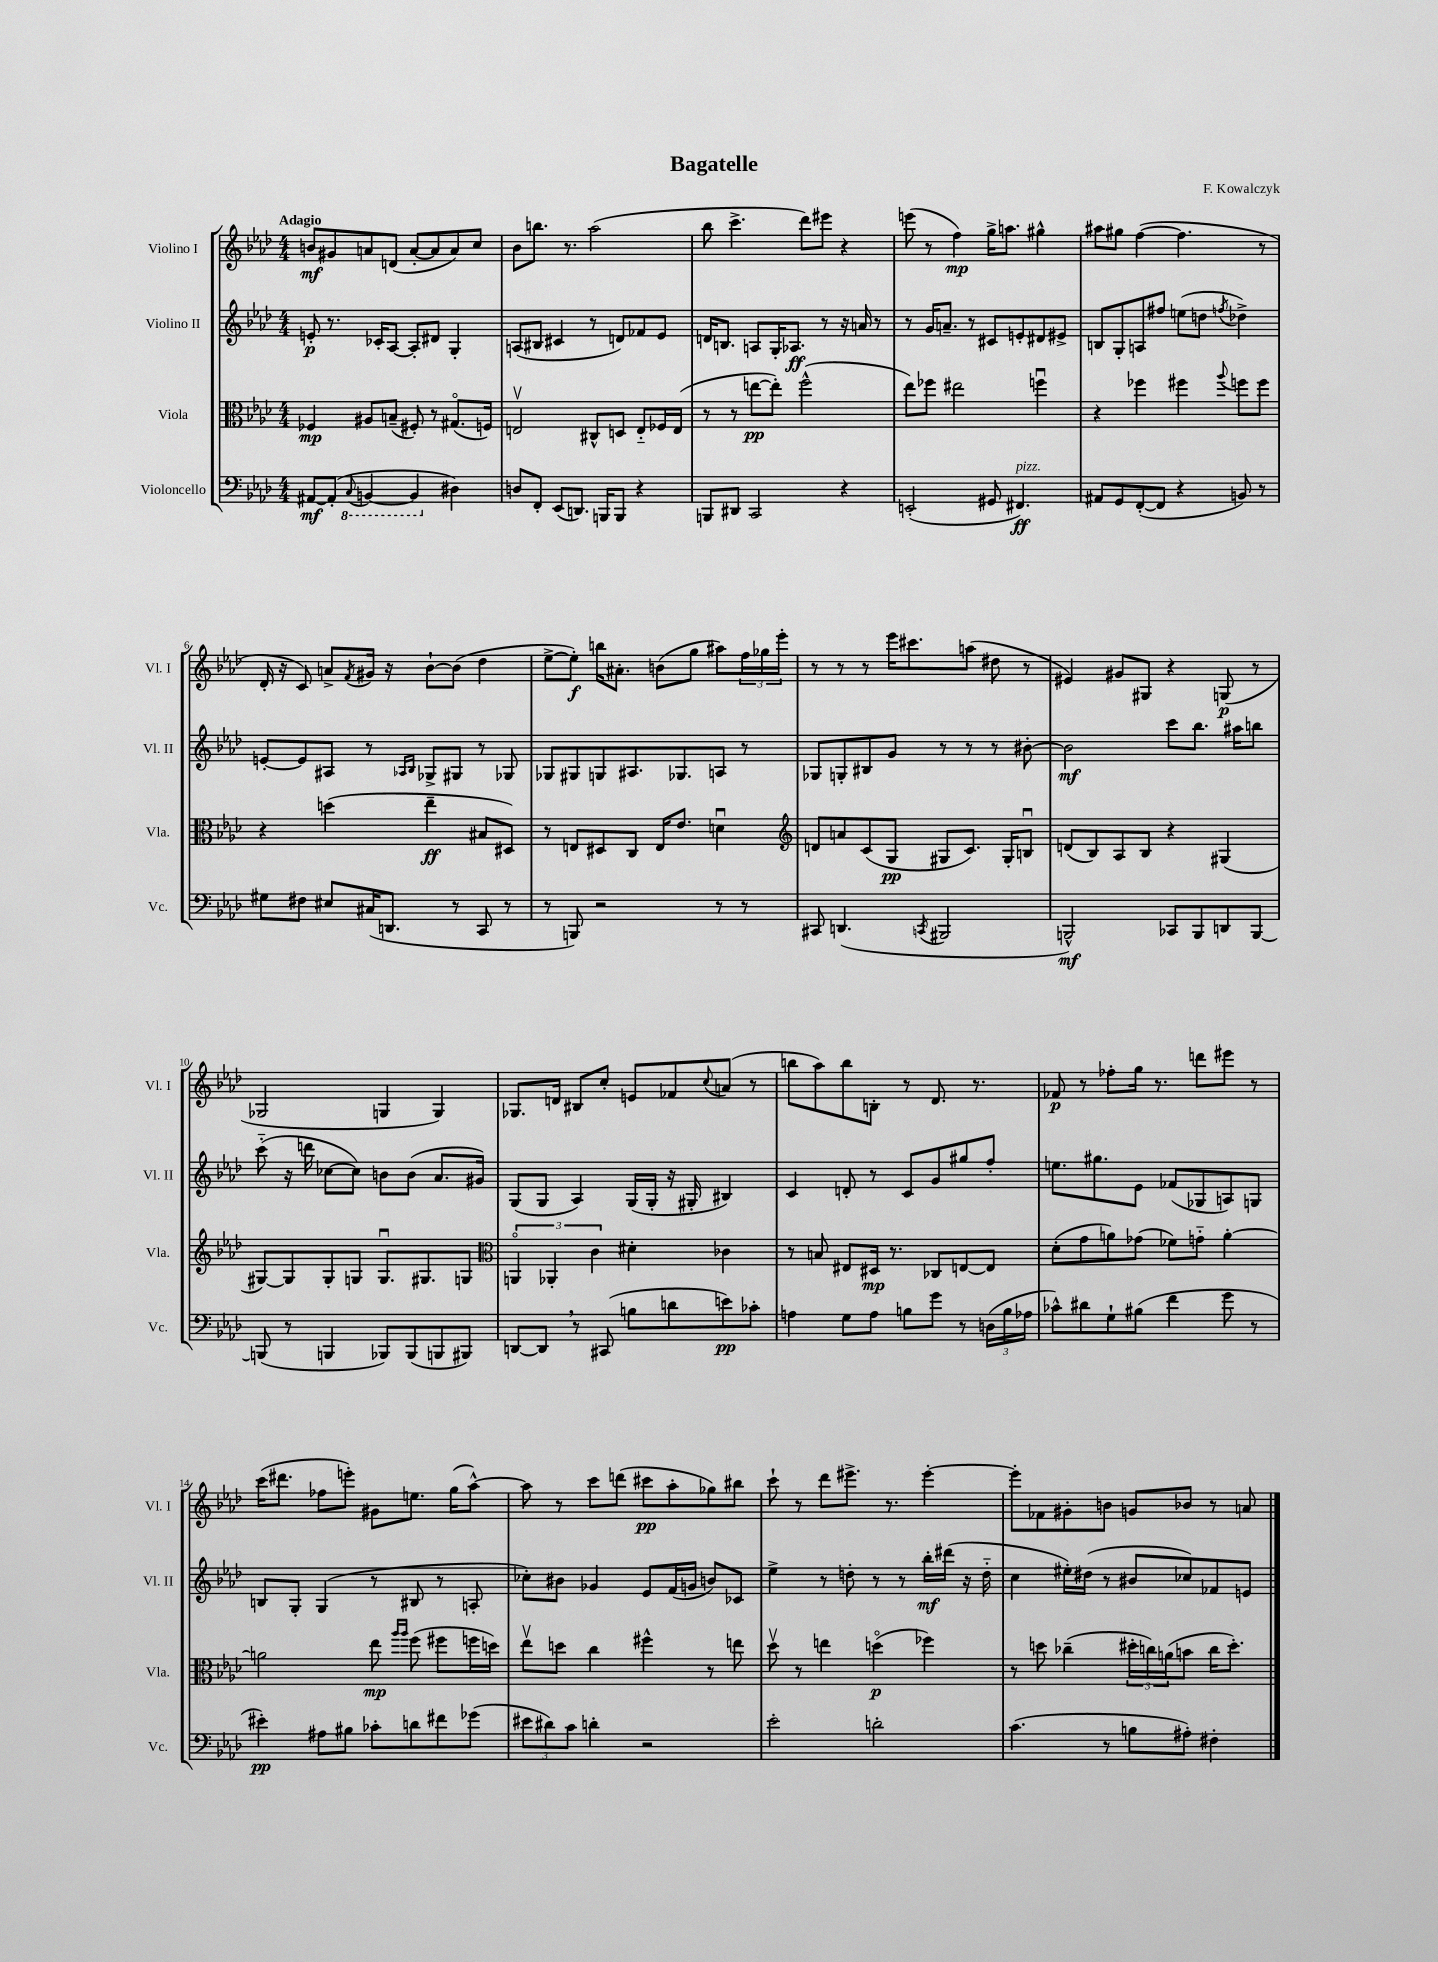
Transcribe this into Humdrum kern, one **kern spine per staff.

**kern	**kern	**kern	**kern
*staff4	*staff3	*staff2	*staff1
*clefF4	*clefC3	*clefG2	*clefG2
*k[b-e-a-d-]	*k[b-e-a-d-]	*k[b-e-a-d-]	*k[b-e-a-d-]
*M4/4	*M4/4	*M4/4	*M4/4
[8AA#	4F-	8e'	8b
(8AA#']	.	8.r	8g#
8qqCC	.	.	.
[4BBB	8A#	.	8a
.	.	16c-'	.
.	(8B~	[8A-	(8d
4BBB]	8F#')	8A-']	[8a'
.	8r	8d#	8a]
4D#)	(8.G#o	4G'	8a)
.	.	.	8cc
.	16F)	.	.
=	=	=	=
8D	2Ev	(8A	8b-
8FF'	.	8B#	8.bb
(8EE-	.	4c#	.
.	.	.	8.r
8.DD)	.	.	.
.	8C#^^	8r	(2aa-
16BBB	.	.	.
8BBB	8D	8d)	.
4r	8E'~	8f-	.
.	16F-	8e-	.
.	(16E	.	.
=	=	=	=
8BBB	8r	16d	8bb-
.	.	8.B	.
8DD#	8r	.	4.ccc^
2CC	[8ee	8A	.
.	8ee'])	16G'	.
.	.	8.A-	.
.	(2ff^^	.	8ddd-)
.	.	8r	8eee#
4r	.	16r	4r
.	.	16a	.
.	.	8r	.
=	=	=	=
(2EE'	8ee-)	8r	(8eee
.	8ff-	16g	8r
.	.	8.a~	.
.	2ee#	.	4ff)
.	.	8r	.
8GG#	.	8c#	16gg^
.	.	.	8.aa
4.FF#)	.	8e'	.
.	4ffu	8d#	4gg#^^
.	.	8e#^	.
=	=	=	=
8AA#	4r	8B	8aa#
8GG	.	8G'	8gg#
([8FF'	4ff-	8A	([4ff
8FF]	.	8ff#	.
4r	4ff#	(8ee	4.ff]
.	.	8dd	.
.	8qqaa-	8qff	.
8BB)	8ff	4dd-^)	.
8r	8ff	.	8r
=	=	=	=
8G#	4r	[8e'	16d-'
.	.	.	16r
8F#	.	8e]	8c)
8E#	(4dd	8A#	8a^
.	.	.	8qf
(16C#	.	8r	16g#
8.DD	.	.	16r
.	.	16qqA-	.
.	.	16qqB-	.
.	4ee-~	8G-^	[8b-`
8r	.	8G#	(8b-]
8CC	8B#	8r	4dd-
8r	8D#)	8G-	.
=	=	=	=
8r	8r	8G-	[8ee-^
8BBB)	8E	8G#	8ee-'])
2r	8D#	8G	16bb
.	.	.	8.a#'
.	8C	8.A#	.
.	16E	.	(8b
.	8.e-	8.G-	.
.	.	.	8gg
8r	4du	8A	8aa#)
8r	.	8r	24ff
.	.	.	24gg-
.	.	.	24eee-'
=	=	=	=
*	*clefG2	*	*
8CC#	8d	8G-	8r
(4.DD	8a	8G'	8r
.	(8c	8B#	8r
.	8G	8g	16eee-
.	.	.	8.ccc#
8qCC	.	.	.
2BBB#	8G#	8r	.
.	8.c)	8r	(8aa
.	.	8r	8dd#
.	16G#'	.	.
.	8Bu	[8b#'	8r
=	=	=	=
2BBB^^)	(8d	2b#]	4e#)
.	8B-)	.	.
.	8A-	.	8g#
.	8B-	.	8G#
8CC-	4r	8ccc	4r
8BBB	.	8.bb-	.
8DD	(4G#	.	(8G
.	.	16aa#	.
[8BBB	.	8bb	8r
=	=	=	=
(8BBB]	[8G#)	(8ccc'~	2G-
8r	8G#]	16r	.
.	.	16ddd	.
4BBB	8G#'	[8cc-	.
.	8G	8cc-])	.
8BBB-)	8.Gu	8b	4G
(8BBB-	.	(8b	.
.	8.G#	.	.
8BBB	.	8.a-	4G)
8BBB#)	8G	.	.
.	.	16g#)	.
=	=	=	=
*	*clefC3	*	*
[8DD	6AAo	(8G	8.G-
8DD]	.	8G	.
.	6AA-'	.	.
.	.	.	16d
8r	.	4A-)	8B#
.	6c	.	.
(8CC#	.	.	8cc'
8B	4d#'	(16G	8e
.	.	16G'	.
8d	.	16r	8f-
.	.	16G#'	.
.	.	.	8qqcc
8e)	4c-	4B#)	(8a
8c-'	.	.	8r
=	=	=	=
4A	8r	4c	8bb
.	8B	.	8aa-)
8G	8E#	8d'	8bb
8A	16D#	8r	8B'
.	8.r	.	.
8B	.	8c	8r
8g	8C-	8g	8.d-
8r	[8E	8gg#	.
.	.	.	8.r
(24D	8E]	8ff'	.
24B	.	.	.
24A-	.	.	.
=	=	=	=
8c-^^)	(8d-'	8.ee	8f-
8d#	8g	.	8r
.	.	8.gg#	.
8G`	8a)	.	8ff-'
(8B#	(8g-	8e-	16gg
.	.	.	8.r
4f	8f-)	(8f-	.
.	8g'~	8G-	8ddd
8g	[4a'	8A)	8eee#
8r	.	8G	8r
=	=	=	=
4e#')	2a]	8B	(16ccc
.	.	.	8.ddd#
.	.	8G'	.
8A#	.	(4G	8ff-
8B#	.	.	8eee')
8c-'	8ee-	8r	8g#
.	16qqaa-	.	.
.	16qqaa-	.	.
8d	(8ff	8B#	8.ee
8f#	8ff#	8r	.
.	.	.	(16gg
(8g-	16ff	8A'	[8aa-^^)
.	16dd)	.	.
=	=	=	=
12e#	8ee-v	8cc-')	8aa-]
12d#)	.	.	.
.	8dd	8b#	8r
12c	.	.	.
4d'	4cc	4g-	8ccc
.	.	.	(8ddd
2r	4ff#^^	8e-	8ccc#
.	.	(16f	8aa-'
.	.	16g	.
.	8r	8b)	8gg-)
.	8ee	8c-	8bb#
=	=	=	=
2e-'	8dd-v	4ee-^	8ccc`
.	8r	.	8r
.	4ee	8r	8ddd-
.	.	8dd'	8.eee#^
2d'	(4ddo	8r	.
.	.	.	8.r
.	.	8r	.
.	4ff-)	16bb-'	[4eee#'
.	.	(16ddd#	.
.	.	16r	.
.	.	16dd'~	.
=	=	=	=
(4.c	8r	4cc	8eee#']
.	8dd	.	8f-
.	(4cc-~	16ee#')	8g#'
.	.	(16dd#	.
8r	.	8r	8b
8B	24dd#'	8b#	8g
.	24cc)	.	.
.	(24a	.	.
8A#')	8b	8cc-)	8b-
4F#'	16cc	8f-	8r
.	8.dd#')	.	.
.	.	8e	8a
==	==	==	==
*-	*-	*-	*-
